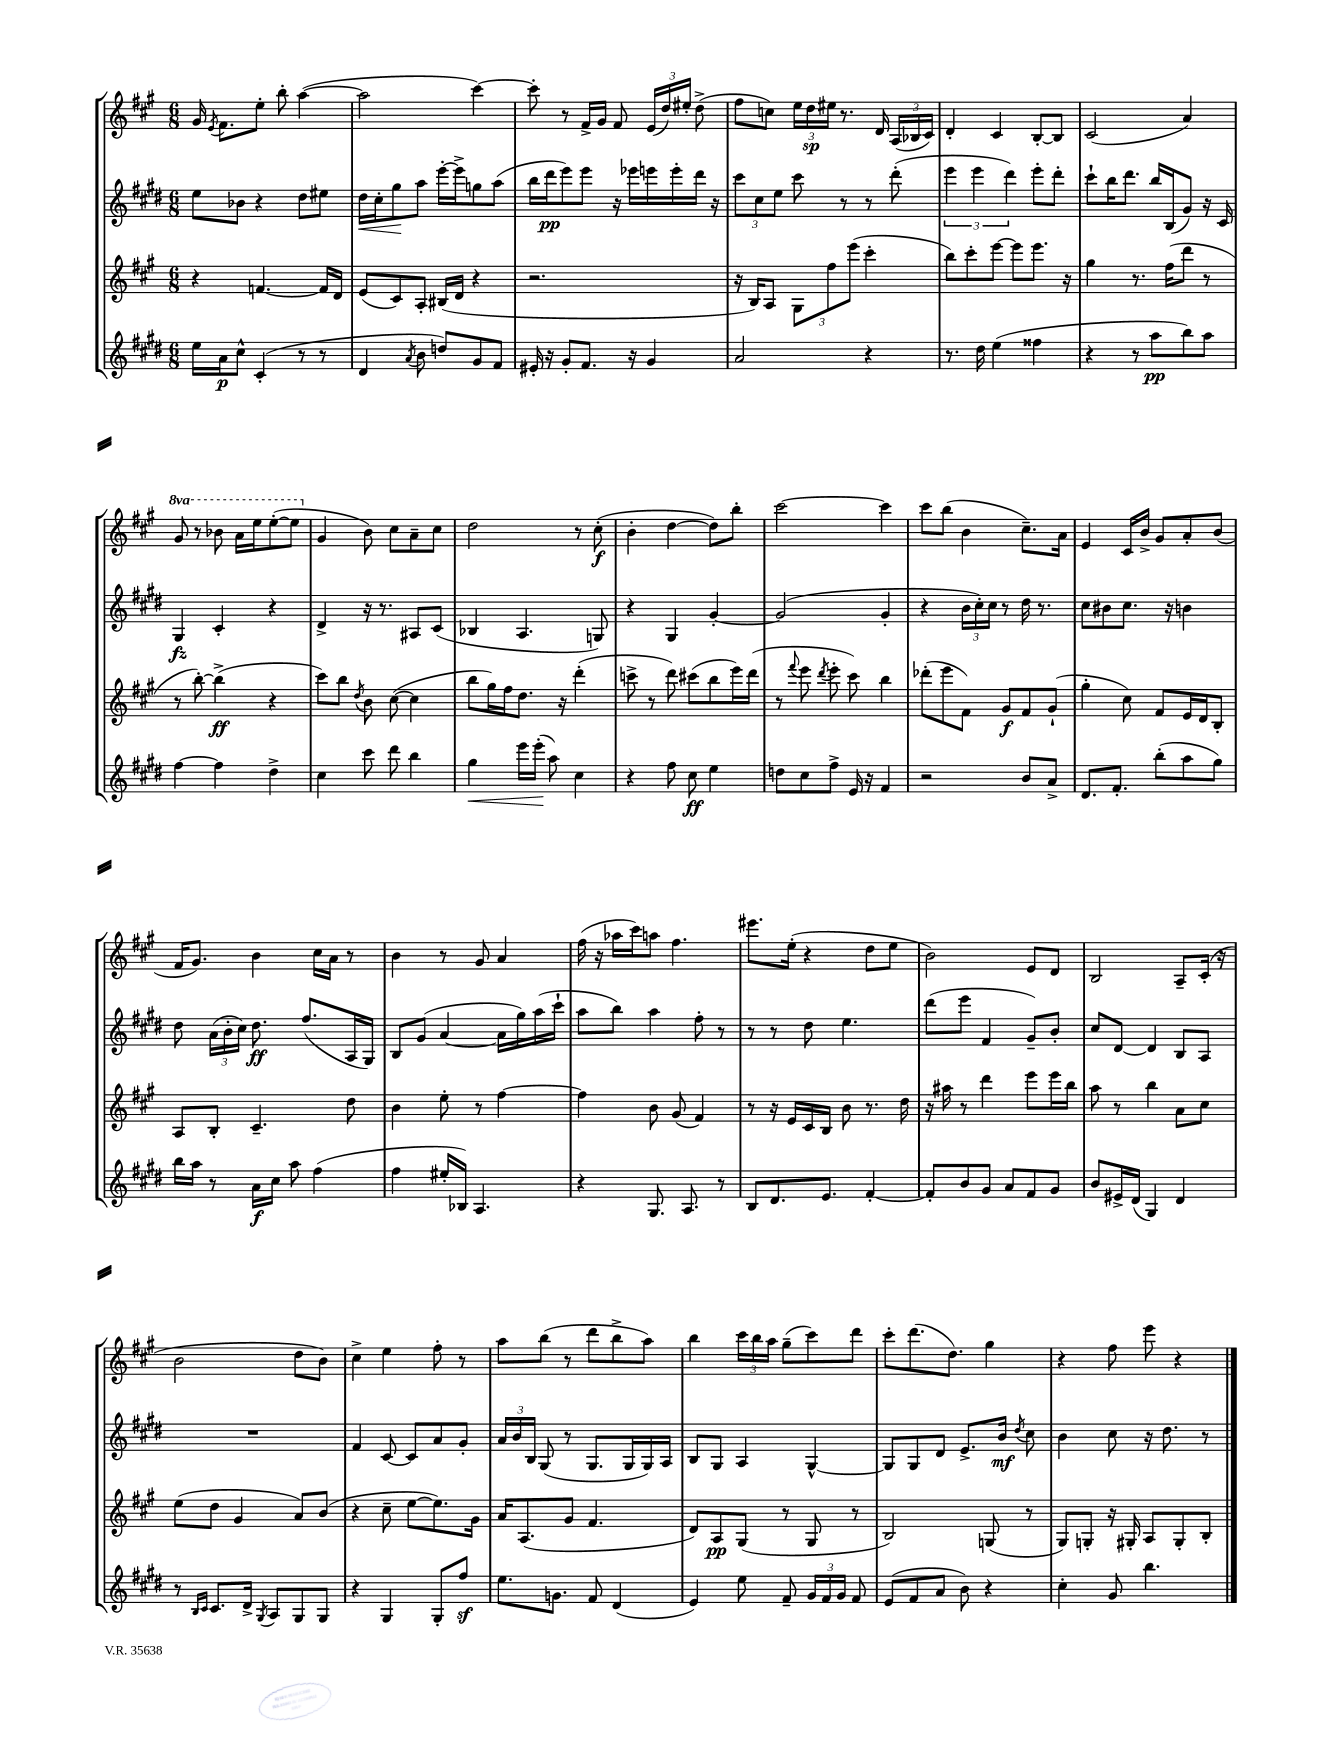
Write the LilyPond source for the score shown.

<<
\new StaffGroup <<
\new Staff = "s0" {
    \clef treble \key a \major \numericTimeSignature \time 6/8 \set Staff.ottavationMarkups = #ottavation-simple-ordinals
    \autoBeamOff gis'16 \acciaccatura { e'8 } fis'8.[ e''8]-. b''8-. a''4~( |
    a''2 cis'''4~) |
    cis'''8-. r8 fis'16[-> gis'16] fis'8 \tuplet 3/2 { e'16[( d''16) eis''16]-. } d''8->( |
    fis''8[ c''8]) \tuplet 3/2 { e''16[ d''16\sp eis''16] } r8. d'16 \tuplet 3/2 { a16[( bes16 cis'16]) } |
    d'4-. cis'4 b8[~-. b8] |
    cis'2( a'4) |
    \ottava #1 gis''8 r8 bes''8 a''16[ e'''16 e'''8~-.( e'''8] \ottava #0 |
    gis'4 b'8) cis''8[ a'8-- cis''8] |
    d''2 r8 cis''8-.\f( |
    b'4-. d''4~ d''8[) b''8]-. |
    cis'''2~ cis'''4 |
    cis'''8[ b''8]( b'4 cis''8.[--) a'16] |
    e'4 cis'16[ b'16]-> gis'8[ a'8-. b'8]( |
    fis'16[ gis'8.]) b'4 cis''16[ a'16] r8 |
    b'4 r8 gis'8 a'4 |
    fis''16( r16 aes''16[ cis'''16) a''8] fis''4. |
    eis'''8.[ e''16]-.( r4 d''8[ e''8] |
    b'2) e'8[ d'8] |
    b2 a8[-- cis'16]-.( r16 |
    b'2 d''8[ b'8]) |
    cis''4-> e''4 fis''8-. r8 |
    a''8[ b''8]( r8 d'''8[ b''8-> a''8]) |
    b''4 \tuplet 3/2 { cis'''16[ b''16 a''16] } gis''8[--( cis'''8) d'''8] |
    cis'''8[-. d'''8.( d''8.]) gis''4 |
    r4 fis''8 e'''8 r4 \bar "|." |
}
\new Staff = "s1" {
    \clef treble \key e \major \numericTimeSignature \time 6/8
    \autoBeamOff e''8[ bes'8] r4 dis''8[ eis''8] |
    dis''16[\< cis''16-. gis''8\! a''8] e'''16[~-. e'''16-> g''8 a''8]( |
    b''16[ dis'''16\pp e'''8) e'''8] r16 ees'''16[ e'''16 e'''16-. dis'''16] r16 |
    \tuplet 3/2 { cis'''8[ cis''8 e''8] } cis'''8 r8 r8 dis'''8-.( |
    \tuplet 3/2 { e'''4 e'''4 dis'''4) } e'''8[-. dis'''8]-. |
    cis'''8[-! b''16 dis'''8.] b''16[ b16( gis'8]) r16 cis'16 |
    gis4\fz cis'4-. r4 |
    dis'4-> r16 r8. ais8[ cis'8]( |
    bes4 a4. g8) |
    r4 gis4 gis'4~-. |
    gis'2( gis'4-. |
    r4 \tuplet 3/2 { b'16[ cis''16-.) cis''16] } r8 dis''16 r8. |
    cis''8[ bis'8 cis''8.] r16 b'4 |
    dis''8 \tuplet 3/2 { a'16[( b'16-. cis''16]) } dis''8.\ff fis''8.[( a16 gis16]) |
    b8[ gis'8]( a'4~ a'16[ gis''16) a''16( cis'''16]-! |
    a''8[ b''8]) a''4 fis''8-. r8 |
    r8 r8 dis''8 e''4. |
    dis'''8[( e'''8] fis'4 gis'8[--) b'8]-. |
    cis''8[ dis'8]~ dis'4 b8[ a8] |
    R2. |
    fis'4 cis'8~ cis'8[ a'8 gis'8]-. |
    \tuplet 3/2 { a'16[ b'16 b16] } gis8( r8 gis8.[ gis16 gis16) a16] |
    b8[ gis8] a4 gis4~-^ |
    gis8[ gis8 dis'8] e'8.[-> b'16]\mf \acciaccatura { dis''8 } cis''8 |
    b'4 cis''8 r16 dis''8. r8 \bar "|." |
}
\new Staff = "s2" {
    \clef treble \key a \major \numericTimeSignature \time 6/8
    \autoBeamOff r4 f'4.~ f'16[ d'16] |
    e'8[( cis'8) a8]-. bis16[( d'16] r4 |
    r2. |
    r16 b16[) a8] \tuplet 3/2 { gis8[ fis''8 e'''8]( } cis'''4-. |
    b''8[) cis'''8-. e'''8]~ e'''8[ e'''8.] r16 |
    gis''4 r8. fis''16[( d'''8] r8 |
    r8 b''8~-.) b''4->\ff( r4 |
    cis'''8[) b''8] \acciaccatura { d''8 } b'8 cis''8~( cis''4 |
    b''8[ gis''16) fis''16 d''8.] r16 d'''4-.( |
    c'''8-> r8 d'''8) cis'''8[( b''8 e'''16) d'''16]( |
    r8 \appoggiatura { fis'''8 } e'''8 \acciaccatura { d'''8 } e'''8-. cis'''8) b''4 |
    des'''8[-.( e'''8 fis'8]) gis'8[\f fis'8 gis'8]-!( |
    gis''4-. cis''8) fis'8[ e'16 d'16 b8]-. |
    a8[ b8]-. cis'4.-- d''8 |
    b'4 e''8-. r8 fis''4~ |
    fis''4 b'8 gis'8( fis'4) |
    r8 r16 e'16[ cis'16 b16] b'8 r8. d''16 |
    r16 ais''16 r8 d'''4 e'''8[ e'''16 b''16] |
    a''8 r8 b''4 a'8[ cis''8] |
    e''8[( d''8] gis'4 a'8[) b'8]( |
    r4 cis''8-- e''8[~ e''8.) gis'16] |
    a'16[ a8.( gis'8] fis'4. |
    d'8[) a8\pp gis8]( r8 gis8 r8 |
    b2) g8( r8 |
    gis8[) g8]-. r16 gis16-. a8[ gis8-. b8]-. \bar "|." |
}
\new Staff = "s3" {
    \clef treble \key e \major \numericTimeSignature \time 6/8
    \autoBeamOff e''16[ a'16\p cis''8]-^ cis'4-.( r8 r8 |
    dis'4 \acciaccatura { a'8 } b'8 d''8[) gis'8 fis'8] |
    eis'16-. r16 gis'8[-. fis'8.] r16 gis'4 |
    a'2 r4 |
    r8. dis''16 e''4( fisis''4 |
    r4 r8 a''8[\pp b''8) a''8] |
    fis''4~ fis''4 dis''4-> |
    cis''4 cis'''8 dis'''8 b''4 |
    gis''4\< e'''16[ e'''16]-.\!( a''8) cis''4 |
    r4 fis''8 cis''8\ff e''4 |
    d''8[ cis''8 fis''8]-> e'16 r16 fis'4 |
    r2 b'8[ a'8]-> |
    dis'8.[ fis'8.]-. b''8[-.( a''8 gis''8]) |
    b''16[ a''16] r8 a'16[\f cis''16] a''8 fis''4( |
    fis''4 eis''16[-. bes16]) a4. |
    r4 gis8. a8. r8 |
    b8[ dis'8. e'8.] fis'4~-. |
    fis'8[-. b'8 gis'8] a'8[ fis'8 gis'8] |
    b'8[ eis'16-> dis'16]( gis4) dis'4 |
    r8 \grace { b16[ cis'16] } cis'8.[ dis'16]-> \acciaccatura { gis8 } a8[ gis8 gis8] |
    r4 gis4 gis8[-. fis''8]\sf |
    e''8.[ g'8.] fis'8 dis'4( |
    e'4) e''8 fis'8-- \tuplet 3/2 { gis'16[ fis'16 gis'16] } fis'8 |
    e'8[( fis'8 a'8] b'8) r4 |
    cis''4-. gis'8 b''4. \bar "|." |
}
>>
>>
\layout { \context { \Score \remove "Bar_number_engraver" } }
